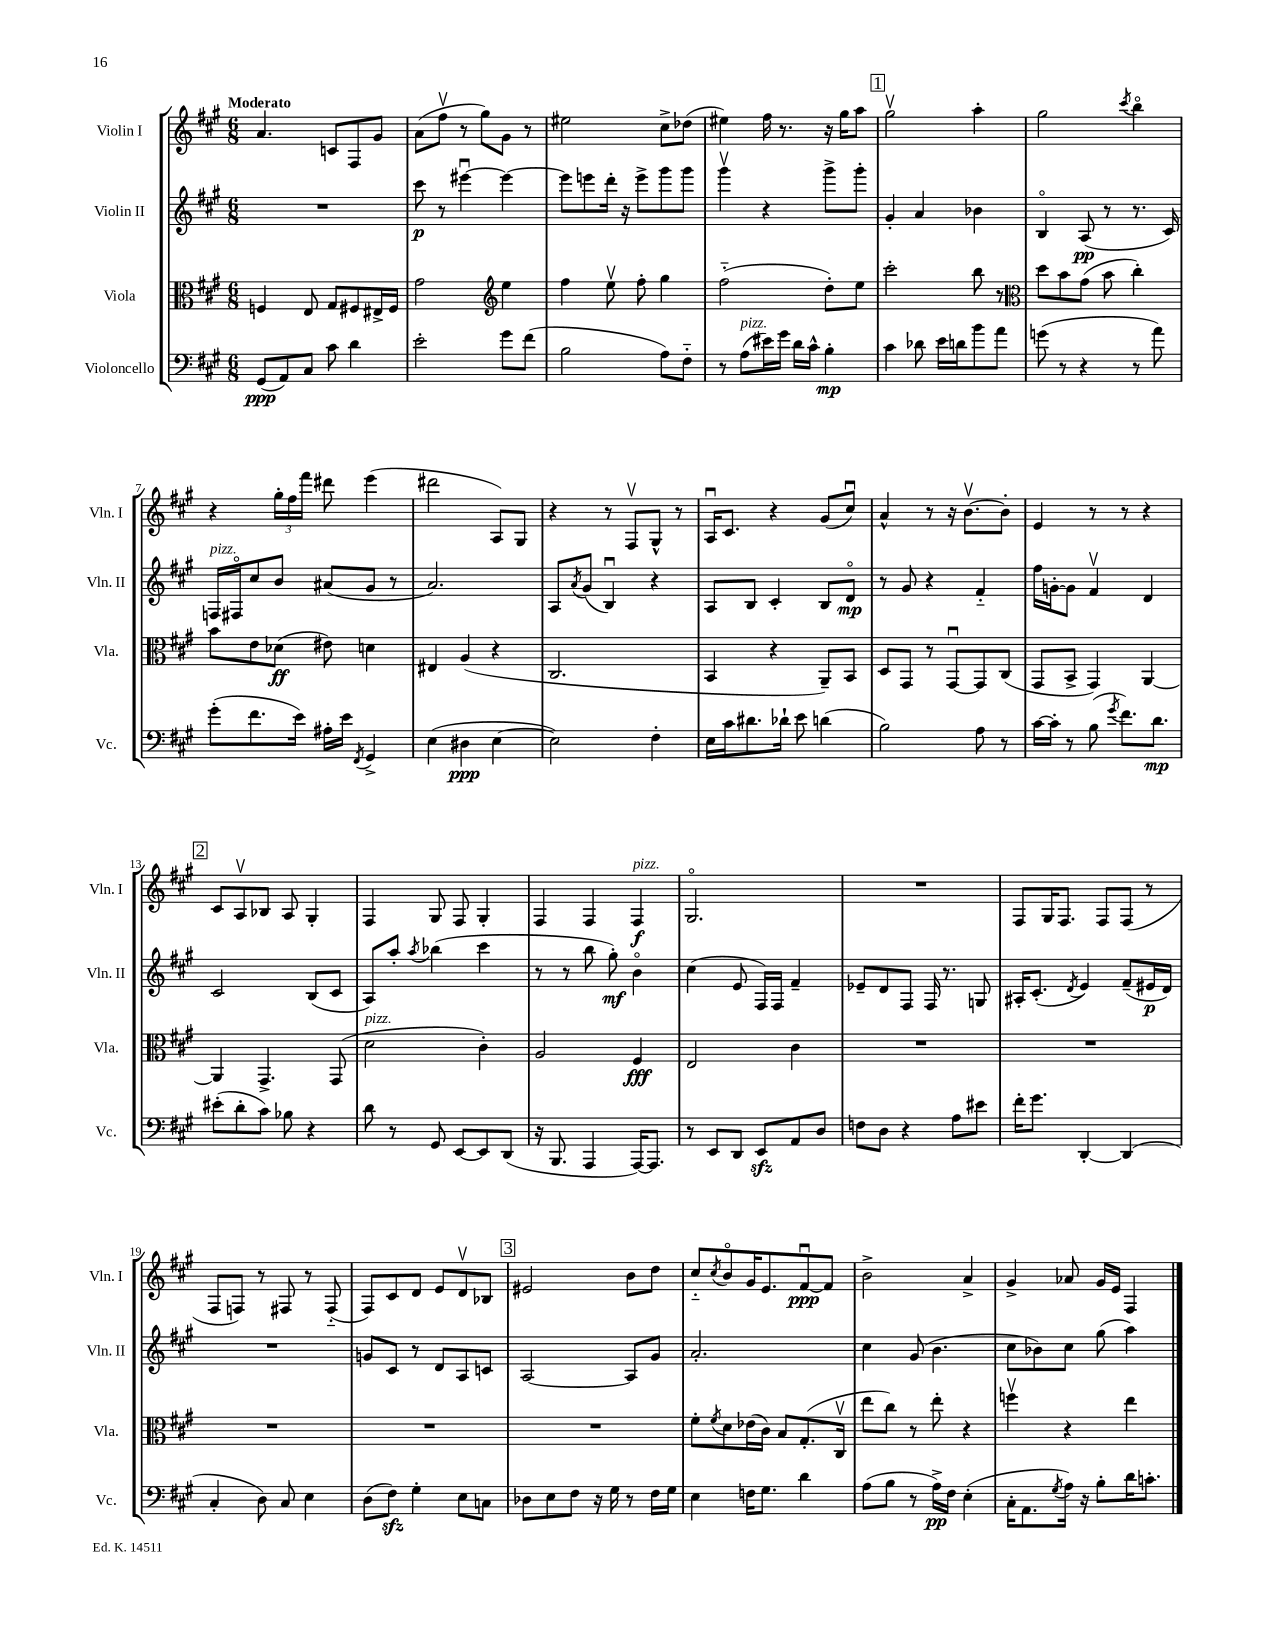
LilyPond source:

<<
\new StaffGroup <<
\new Staff = "s0" \with { instrumentName = "Violin I" shortInstrumentName = "Vln. I" } {
    \clef treble \key a \major \numericTimeSignature \time 6/8 \tempo "Moderato"
    a'4. c'8 fis8 gis'8 |
    a'8( fis''8\upbow r8 gis''8) gis'8 r8 |
    eis''2 cis''8-> des''8( |
    eis''4) fis''16 r8. r16 gis''16 a''8 |
    \mark \markup { \box "1" } gis''2\upbow a''4-. |
    gis''2 \acciaccatura { cis'''8 } b''4\flageolet |
    r4 \tuplet 3/2 { gis''16-. fis''16 fis'''16 } dis'''8 e'''4( |
    dis'''2 a8) gis8 |
    r4 r8 fis8\upbow gis8-^ r8 |
    a16\downbow cis'8. r4 gis'8( cis''8\downbow) |
    a'4-^ r8 r16 b'8.~\upbow b'8-. |
    e'4 r8 r8 r4 |
    \mark \markup { \box "2" } cis'8 a8\upbow bes8 a8 gis4-. |
    fis4 gis8 fis8 gis4-. |
    fis4 fis4 fis4\f^\markup { \italic "pizz." } |
    gis2.\flageolet |
    R2. |
    fis8 gis16 fis8. fis8 fis8( r8 |
    fis8 f8) r8 fis8 r8 fis8-_( |
    fis8) cis'8 d'8 e'8 d'8\upbow bes8 |
    \mark \markup { \box "3" } eis'2 b'8 d''8 |
    cis''8-_ \acciaccatura { cis''8 } b'8\flageolet gis'16 e'8. fis'8~\downbow\ppp fis'8 |
    b'2-> a'4-> |
    gis'4-> aes'8 gis'16 e'16 fis4 \bar "|." |
}
\new Staff = "s1" \with { instrumentName = "Violin II" shortInstrumentName = "Vln. II" } {
    \clef treble \key a \major \numericTimeSignature \time 6/8
    R2. |
    cis'''8\p r8 eis'''4~\downbow eis'''4~ |
    eis'''8 e'''8 d'''16-. r16 e'''8-> gis'''8 gis'''8 |
    gis'''4\upbow r4 gis'''8-> gis'''8-. |
    \mark \markup { \box "1" } gis'4-. a'4 bes'4 |
    b4\flageolet a8\pp( r8 r8. cis'16) |
    f16^\markup { \italic "pizz." } fis16\flageolet cis''8 b'8 ais'8( gis'8 r8 |
    a'2.) |
    a8 \acciaccatura { a'8 } gis'8( b4\downbow) r4 |
    a8 b8 cis'4-. b8 d'8\flageolet\mp |
    r8 gis'8 r4 fis'4-_ |
    fis''16 g'16~-. g'8 fis'4\upbow d'4 |
    \mark \markup { \box "2" } cis'2 b8( cis'8 |
    a8) a''8-. \acciaccatura { a''8 } bes''4( cis'''4 |
    r8 r8 b''8 gis''8-.\mf) b'4\flageolet |
    cis''4( e'8 fis16) fis16 fis'4-- |
    ees'8-- d'8 fis8 fis16 r8. g8 |
    ais16-. cis'8.-.( \acciaccatura { d'8 } e'4) fis'8--( eis'16\p d'16) |
    R2. |
    g'8 cis'8 r8 d'8 a8 c'8 |
    \mark \markup { \box "3" } a2~ a8 gis'8 |
    a'2.-. |
    cis''4 gis'8( b'4. |
    cis''8 bes'8) cis''8 gis''8( a''4) \bar "|." |
}
\new Staff = "s2" \with { instrumentName = "Viola" shortInstrumentName = "Vla." } {
    \clef alto \key a \major \numericTimeSignature \time 6/8
    f4 e8 gis8 fis8 eis16-> fis16 |
    gis'2 \clef treble e''4 |
    fis''4 e''8\upbow fis''8-. gis''4 |
    fis''2-_( d''8-.) e''8 |
    \mark \markup { \box "1" } cis'''2-. b''8 r8 |
    \clef alto d''8 b'8 gis'8( b'8 cis''4-.) |
    b'8 e'8 des'8\ff( eis'8) d'4 |
    eis4 a4( r4 |
    cis2. |
    b,4 r4 a,8--) b,8 |
    d8 gis,8 r8 gis,8~\downbow gis,8 cis8( |
    gis,8 b,8-> gis,4) a,4~ |
    \mark \markup { \box "2" } a,4 gis,4.-> gis,8( |
    d'2^\markup { \italic "pizz." } cis'4-.) |
    a2 fis4\fff |
    e2 cis'4 |
    R2. |
    R2. |
    R2. |
    R2. |
    \mark \markup { \box "3" } R2. |
    fis'8-. \acciaccatura { fis'8 } d'8 ees'16( cis'16) b8 gis8.-.( cis16\upbow |
    e''8 cis''8) r8 e''8-. r4 |
    f''4\upbow r4 e''4 \bar "|." |
}
\new Staff = "s3" \with { instrumentName = "Violoncello" shortInstrumentName = "Vc." } {
    \clef bass \key a \major \numericTimeSignature \time 6/8
    gis,8\ppp( a,8) cis8 cis'8 d'4 |
    e'2-. gis'8 fis'8( |
    b2 a8) fis8-_ |
    r8 a8^\markup { \italic "pizz." }( eis'16) gis'16 d'16 cis'16-^ b4-.\mp |
    \mark \markup { \box "1" } cis'4 des'8 e'16 d'16 b'8 a'8 |
    g'8( r8 r4 r8 a'8) |
    gis'8-.( fis'8. e'16) ais16-. e'16 \acciaccatura { fis,8 } gis,4-> |
    e4( dis4\ppp e4~ |
    e2) fis4-. |
    e16 cis'16 dis'8. des'16-! e'8 d'4( |
    b2) a8 r8 |
    cis'16~ cis'16-. r8 b8( \acciaccatura { gis'8 } fis'8.) d'8.\mp |
    \mark \markup { \box "2" } eis'8-.( d'8-. cis'8) bes8 r4 |
    d'8 r8 gis,8 e,8~ e,8 d,8( |
    r16 b,,8. a,,4 a,,16~) a,,8. |
    r8 e,8 d,8 e,8\sfz a,8 d8 |
    f8 d8 r4 a8 eis'8 |
    fis'16-. gis'8. d,4~-. d,4( |
    cis4-. d8) cis8 e4 |
    d8( fis8\sfz) gis4-. e8 c8 |
    \mark \markup { \box "3" } des8 e8 fis8 r16 gis16 r8 fis16 gis16 |
    e4 f16 gis8. d'4 |
    a8( b8 r8 a16->\pp) fis16 e4-.( |
    cis16-. a,8. \acciaccatura { gis8 } a16) r16 b8-. d'16 c'8.-. \bar "|." |
}
>>
>>
